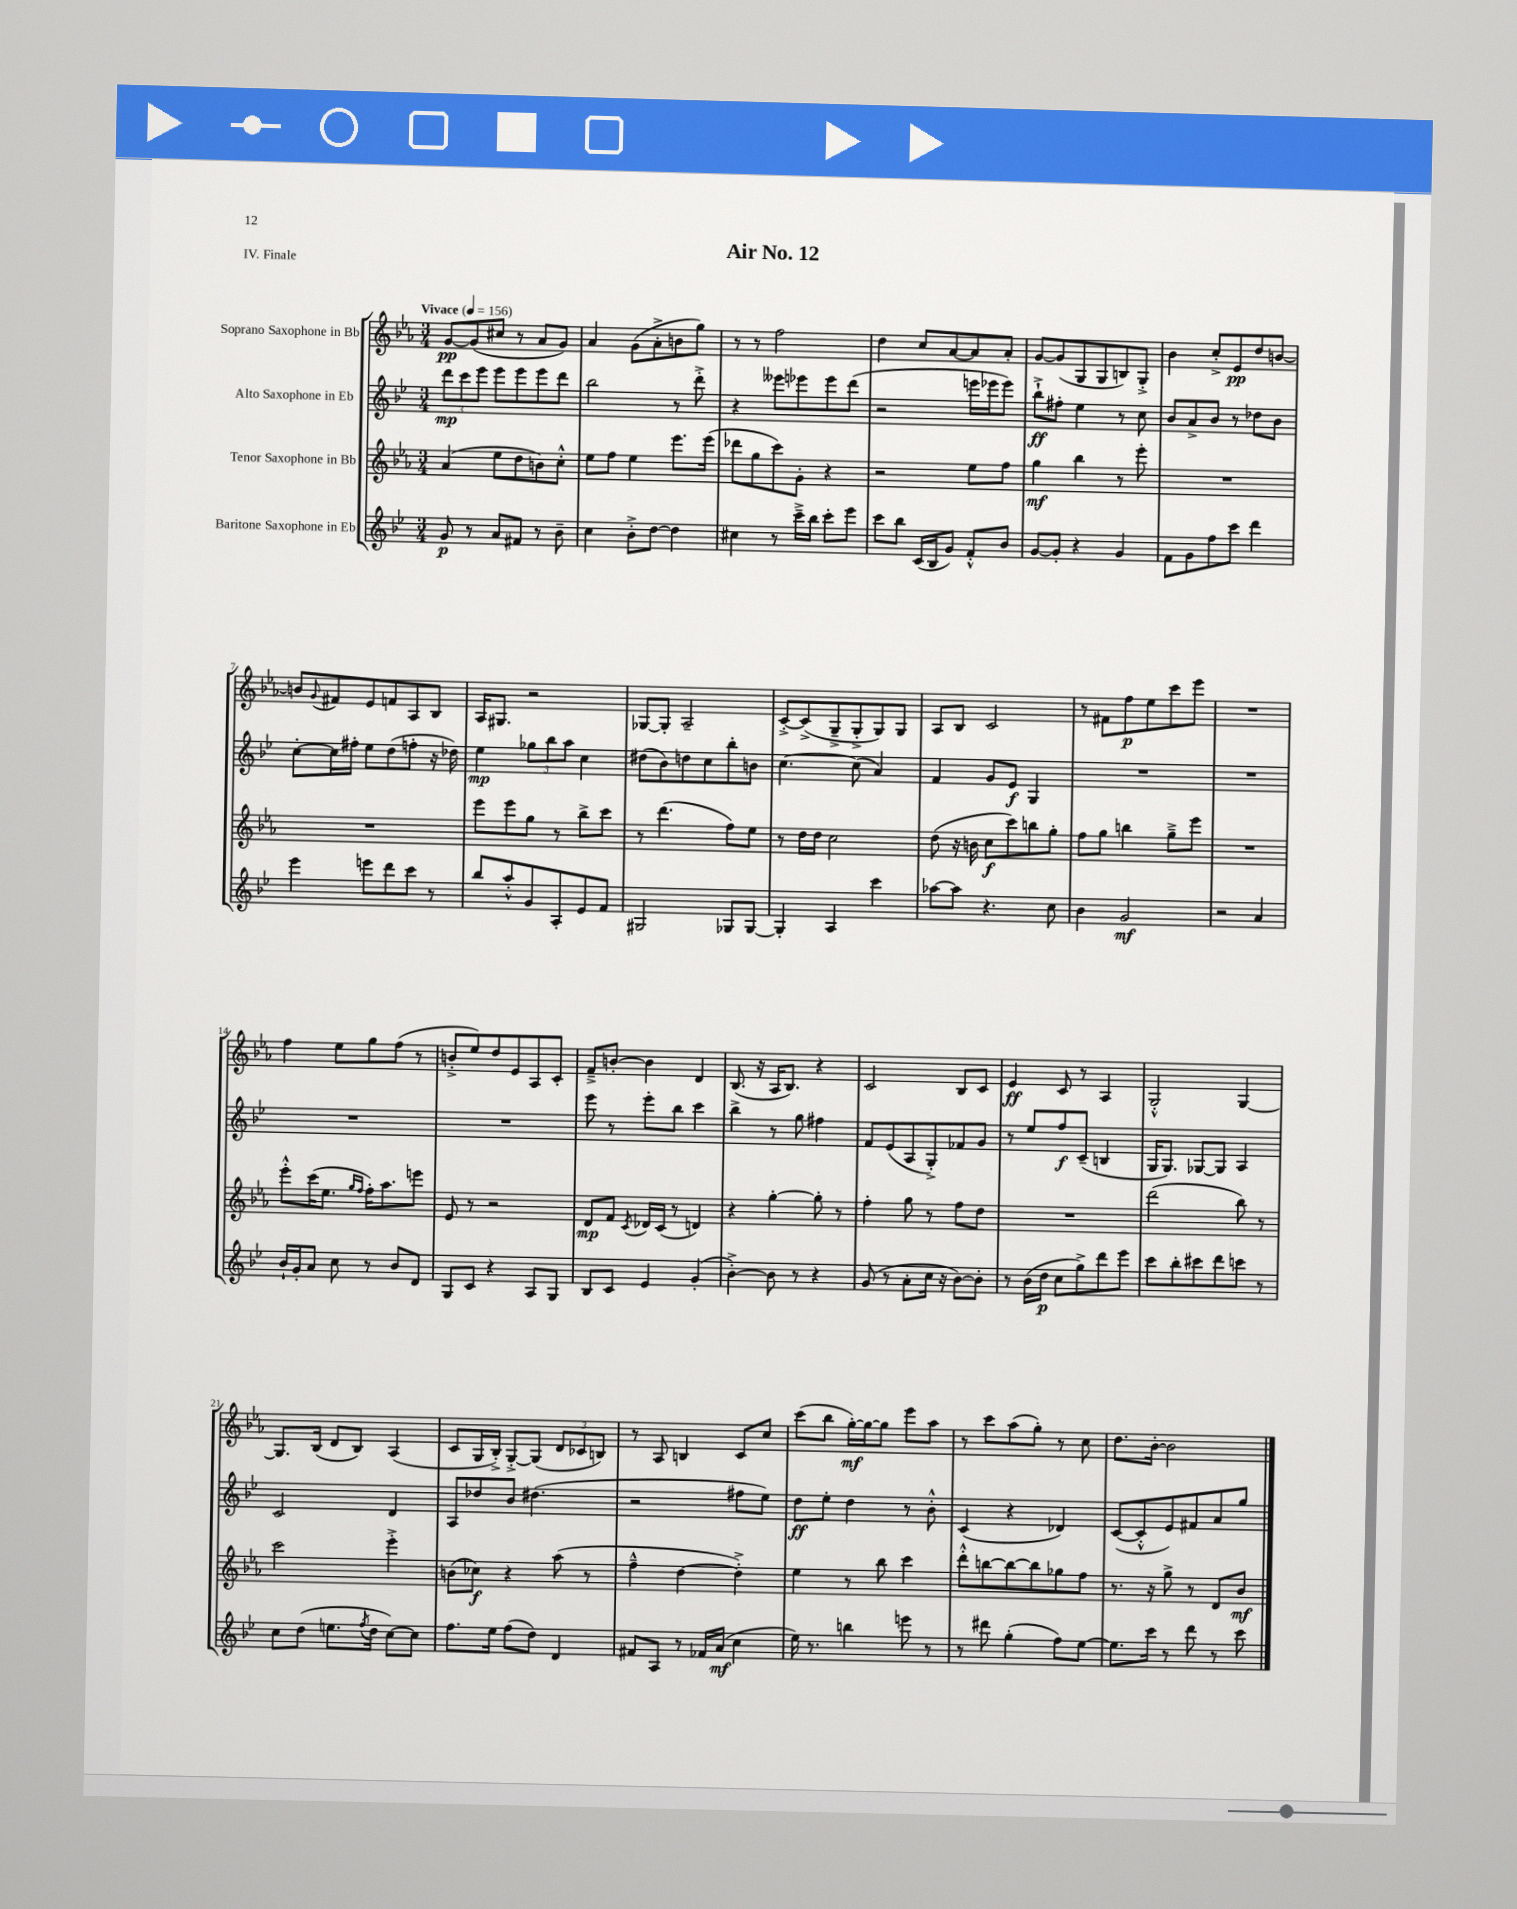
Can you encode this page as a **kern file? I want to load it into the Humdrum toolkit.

**kern	**dynam	**kern	**dynam	**kern	**dynam	**kern	**dynam
*part4	*part4	*part3	*part3	*part2	*part2	*part1	*part1
*staff4	*staff4	*staff3	*staff3	*staff2	*staff2	*staff1	*staff1
*I"Baritone Saxophone in Eb	*	*I"Tenor Saxophone in Bb	*	*I"Alto Saxophone in Eb	*	*I"Soprano Saxophone in Bb	*
*clefG2	*	*clefG2	*	*clefG2	*	*clefG2	*
*k[b-e-]	*	*k[b-e-a-]	*	*k[b-e-]	*	*k[b-e-a-]	*
*M3/4	*	*M3/4	*	*M3/4	*	*M3/4	*
*MM156	*	*MM156	*	*MM156	*	*MM156	*
=1	=1	=1	=1	=1	=1	=1	=1
!	!	!	!	!	!	!LO:TX:a:B:t=Vivace	!
8g/	p	(4a-/	.	12ddd\L	mp	[8g/L	pp
.	.	.	.	12ccc\	.	.	.
8r	.	.	.	.	.	(8g/]	.
.	.	.	.	12eee-\J	.	.	.
8a/L	.	8ee-\L	.	8eee-\L	.	8cc#X/J	.
8f#X/J	.	8dd\	.	8eee-\	.	8r	.
8r	.	8bn\)	.	8eee-\	.	8a-/L	.
8b-~\	.	8cc'^^\J	.	8ddd\J	.	8g/J)	.
=2	=2	=2	=2	=2	=2	=2	=2
4cc\	.	8ee-\L	.	2bb-\	.	4a-/	.
.	.	8ff\J	.	.	.	.	.
8b-'^\L	.	4ee-\	.	.	.	(8g\L	.
[8dd\J	.	.	.	.	.	8a-'^\	.
4dd\]	.	8.eee-\L	.	8r	.	8bn\	.
.	.	.	.	8ddd'^\	.	8gg\J)	.
.	.	(16eee-\Jk	.	.	.	.	.
=3	=3	=3	=3	=3	=3	=3	=3
4cc#X\	.	8ddd-X\L	.	4r	.	8r	.
.	.	8gg\	.	.	.	8r	.
8r	.	8ccc\)	.	8eee--X\L	.	2ff\	.
16ccc~^\LL	.	8g'\J	.	8eee-X\	.	.	.
16bb-\JJ	.	.	.	.	.	.	.
8ccc'\L	.	4r	.	8eee-\	.	.	.
8eee-\J	.	.	.	(8ddd\J	.	.	.
=4	=4	=4	=4	=4	=4	=4	=4
8ccc\L	.	2r	.	2r	.	4dd\	.
8bb-\J	.	.	.	.	.	.	.
(16c/LL	.	.	.	.	.	8cc/L	.
16B-/J	.	.	.	.	.	.	.
8g/J)	.	.	.	.	.	[8a-/	.
8f'^^/L	.	8ee-\L	.	16eeen\LL	.	8a-/]	.
.	.	.	.	16eee-X\J	.	.	.
8b-/J	.	8ff\J	.	8eee-\J)	.	8a-'/J	.
=5	=5	=5	=5	=5	=5	=5	=5
[8g/L	.	4gg\	mf	8bb-`^\L	ff	[8g/L	.
8g'/J]	.	.	.	8ff#X'\J	.	(8g/]	.
4r	.	4bb-\	.	4ee-\	.	8G/	.
.	.	.	.	.	.	8G/	.
4g/	.	8r	.	8r	.	8Bn/)	.
.	.	8eee-'\	.	8cc\	.	8G'^/J	.
=6	=6	=6	=6	=6	=6	=6	=6
8f\L	.	2.r	.	8b-/L	.	4b-\	.
8g\	.	.	.	8a^/	.	.	.
8ff\	.	.	.	8b-/J	.	8cc'^/L	.
8ccc\J	.	.	.	8r	.	8e-/	pp
4ddd\	.	.	.	8dd-X\L	.	8dd/	.
.	.	.	.	8b-\J	.	[8bn/J	.
!!LO:LB:g=z
=7	=7	=7	=7	=7	=7	=7	=7
4eee-\	.	2.r	.	[8cc'\L	.	8bn/L]	.
.	.	.	.	.	.	8qqg/	.
.	.	.	.	16cc\L]	.	8f#X/	.
.	.	.	.	16ff#X'\JJ	.	.	.
8eeen\L	.	.	.	8ee-\L	.	8e-/	.
8ddd\	.	.	.	(8dd\	.	8fn/	.
8ccc\J	.	.	.	8ffn'\J	.	8A-/	.
8r	.	.	.	16r	.	8B-/J	.
.	.	.	.	16dd-X\)	.	.	.
=8	=8	=8	=8	=8	=8	=8	=8
8bb-/L	.	8eee-\L	.	4ee-\	mp	16A-/KL	.
.	.	.	.	.	.	8.G#X/J	.
8aa'^^/	.	8eee-\	.	.	.	.	.
8g/	.	8gg\J	.	12gg-X\L	.	2r	.
.	.	.	.	12bb-\	.	.	.
8A'/	.	8r	.	.	.	.	.
.	.	.	.	12aa\J	.	.	.
8e-/	.	8bb-^\L	.	4cc\	.	.	.
8f/J	.	8ccc\J	.	.	.	.	.
=9	=9	=9	=9	=9	=9	=9	=9
2G#X/	.	8r	.	(8dd#X\L	.	[8G-X/L	.
.	.	(4.ddd\	.	8b-\)	.	8G-'/J]	.
.	.	.	.	8ddn\	.	2A-~/	.
.	.	.	.	8cc\	.	.	.
8G-X/L	.	8ff\L)	.	8bb-'\	.	.	.
[8G-/J	.	8ee-\J	.	8bn\J	.	.	.
=10	=10	=10	=10	=10	=10	=10	=10
4G-'/]	.	8r	.	[4.cc\	.	[8c'^/L	.
.	.	16dd\LL	.	.	.	(8c^/]	.
.	.	16dd\JJ	.	.	.	.	.
4A/	.	2cc\	.	.	.	8G~^/	.
.	.	.	.	(8cc\]	.	8G'^/	.
4ccc\	.	.	.	4a/)	.	8G/)	.
.	.	.	.	.	.	8G/J	.
=11	=11	=11	=11	=11	=11	=11	=11
[8aa-X\L	.	(8dd\	.	4f/	.	8A-/L	.
8aa-\J]	.	16r	.	.	.	8B-/J	.
.	.	16bn\	.	.	.	.	.
4.r	.	8cc\L	f	8g/L	.	2c/	.
.	.	8ccc\)	.	8e-/J	f	.	.
.	.	8bbn\	.	4G/	.	.	.
8cc\	.	8gg'\J	.	.	.	.	.
=12	=12	=12	=12	=12	=12	=12	=12
4b-\	.	8ff\L	.	2.r	.	8r	.
.	.	8gg\J	.	.	.	8f#X\L	.
2g/	mf	4bbn\	.	.	.	8ff\	p
.	.	.	.	.	.	8ee-\	.
.	.	8gg~^\L	.	.	.	8ccc\	.
.	.	8eee-\J	.	.	.	8eee-\J	.
=13	=13	=13	=13	=13	=13	=13	=13
2r	.	2.r	.	2.r	.	2.r	.
4a/	.	.	.	.	.	.	.
!!LO:LB:g=z
=14	=14	=14	=14	=14	=14	=14	=14
16b-`/LL	.	8eee-'^^\L	.	2.r	.	4ff\	.
16g'/J	.	.	.	.	.	.	.
8a/J	.	(16ccc\K	.	.	.	.	.
.	.	8.ee-\J	.	.	.	.	.
8cc\	.	.	.	.	.	8ee-\L	.
.	.	16qqgg/LL	.	.	.	.	.
.	.	16qqff/JJ	.	.	.	.	.
8r	.	16ff'\KL)	.	.	.	8gg\	.
.	.	8.aa-\	.	.	.	.	.
8b-/L	.	.	.	.	.	(8ff\J	.
8d/J	.	8eeen\J	.	.	.	8r	.
=15	=15	=15	=15	=15	=15	=15	=15
8G/L	.	8e-/	.	2.r	.	8bn'^/L	.
8c/J	.	8r	.	.	.	8ee-/)	.
4r	.	2r	.	.	.	8dd/	.
.	.	.	.	.	.	8e-/	.
8A/L	.	.	.	.	.	8A-/	.
8G/J	.	.	.	.	.	8c'/J	.
=16	=16	=16	=16	=16	=16	=16	=16
8B-/L	.	8d/L	mp	8eee-\	.	8f~^/L	.
8c/J	.	8f/J	.	8r	.	[8bn'/J	.
.	.	8qc/	.	.	.	.	.
4e-/	.	16d-X/LL	.	8eee-'\L	.	4b\]	.
.	.	(16c/JJ	.	.	.	.	.
.	.	8r	.	8bb-\J	.	.	.
(4g'/	.	4dn/)	.	4ccc\	.	4d/	.
=17	=17	=17	=17	=17	=17	=17	=17
[4b-'^\)	.	4r	.	4bb-^\	.	(8.B-/	.
.	.	.	.	.	.	16r	.
8b-\]	.	[4gg'\	.	8r	.	16A-/KL	.
.	.	.	.	.	.	8.B-/J)	.
8r	.	.	.	8gg\	.	.	.
4r	.	8gg'\]	.	4ff#X\	.	4r	.
.	.	8r	.	.	.	.	.
=18	=18	=18	=18	=18	=18	=18	=18
(8g/	.	4ff'\	.	8f/L	.	2c/	.
8r	.	.	.	(8e-/	.	.	.
8a'\L	.	8gg\	.	8A/	.	.	.
16cc\Jk	.	8r	.	8G'^/)	.	.	.
16r	.	.	.	.	.	.	.
[8b-\L)	.	8ff\L	.	8f-X/	.	8B-/L	.
8b-'\J]	.	8dd\J	.	8g/J	.	8c/J	.
=19	=19	=19	=19	=19	=19	=19	=19
8r	.	2.r	.	8r	.	4e-/	ff
(16b-\LL	.	.	.	8ee-/L	.	.	.
16dd\JJ	p	.	.	.	.	.	.
8cc\L	.	.	.	8ff/	f	8c/	.
8gg^\)	.	.	.	(8c~/J	.	8r	.
8ddd\	.	.	.	4Bn/	.	4A-/	.
8eee-\J	.	.	.	.	.	.	.
=20	=20	=20	=20	=20	=20	=20	=20
8ccc\L	.	(2ddd\	.	16G/KL	.	2G'^^/	.
.	.	.	.	8.G/J)	.	.	.
8bb-'\	.	.	.	.	.	.	.
8ccc#X\	.	.	.	[8G-X/L	.	.	.
8ddd\	.	.	.	8G-/J]	.	.	.
8cccn\J	.	8bb-\)	.	4A/	.	[4G/	.
8r	.	8r	.	.	.	.	.
!!LO:LB:g=z
=21	=21	=21	=21	=21	=21	=21	=21
8cc\L	.	2ccc\	.	2c/	.	8.G/L]	.
(8dd\J	.	.	.	.	.	.	.
.	.	.	.	.	.	(16B-/Jk	.
8.een\L	.	.	.	.	.	8d/L	.
.	.	.	.	.	.	8B-/J)	.
8qff/	.	.	.	.	.	.	.
16dd\Jk	.	.	.	.	.	.	.
[8cc\L)	.	4eee-'^\	.	4d/	.	(4A-/	.
8cc\J]	.	.	.	.	.	.	.
=22	=22	=22	=22	=22	=22	=22	=22
8.ff\L	.	(8bn\L	.	8A/L	.	8c/L	.
.	.	8cc-X\J)	f	8dd-X/	.	16G/L	.
16ee-\Jk	.	.	.	.	.	16B-'^/JJ)	.
(8ff\L	.	4r	.	8b-/J	.	[8G'^/L	.
8dd\J)	.	.	.	(4.dd#X\	.	(8G/J]	.
4d/	.	(8aa-\	.	.	.	12d/L	.
.	.	.	.	.	.	12c-X/	.
.	.	8r	.	.	.	.	.
.	.	.	.	.	.	12Bn/J)	.
=23	=23	=23	=23	=23	=23	=23	=23
8f#X/L	.	4ff~^^\	.	2r	.	8r	.
8A/J	.	.	.	.	.	8A-/	.
8r	.	[4dd\	.	.	.	4Bn/	.
16f-X/LL	.	.	.	.	.	.	.
(16a/JJ	mf	.	.	.	.	.	.
4cc\	.	4dd'^\])	.	8ff#X\L	.	8c/L	.
.	.	.	.	8ee-\J)	.	8cc/J	.
=24	=24	=24	=24	=24	=24	=24	=24
16ee-\)	.	4ee-\	.	8dd\L	ff	(8ccc\L	.
8.r	.	.	.	.	.	.	.
.	.	.	.	8ee-'\J	.	8bb-\J	.
4bbn\	.	8r	.	4dd\	.	[16gg'\LL)	mf
.	.	.	.	.	.	16gg\J_	.
.	.	8bb-\	.	.	.	8gg\J]	.
8eeen\	.	4ccc\	.	8r	.	8eee-\L	.
8r	.	.	.	8b-'^^\	.	8aa-\J	.
=25	=25	=25	=25	=25	=25	=25	=25
8r	.	8ddd'^^\L	.	(4c/	.	8r	.
8ddd#X\	.	[8bbn\	.	.	.	8ccc\L	.
(4gg'\	.	8bb\_	.	4r	.	(8aa-\	.
.	.	8bb\]	.	.	.	8gg'\J)	.
8ff\L)	.	8gg-X\	.	4d-X/)	.	8r	.
[8ee-\J	.	8ff\J	.	.	.	8cc\	.
=26	=26	=26	=26	=26	=26	=26	=26
8.ee-\L]	.	8.r	.	([8c/L	.	8.dd\L	.
.	.	.	.	8c'^^/]	.	.	.
16ccc\Jk	.	16r	.	.	.	[16b-'\Jk	.
8r	.	8gg^\	.	8e-/)	.	2b-\]	.
8ddd\	.	8r	.	8f#X/	.	.	.
8r	.	8d/L	.	8a/	.	.	.
8ccc\	.	8b-/J	mf	8gg/J	.	.	.
==	==	==	==	==	==	==	==
*-	*-	*-	*-	*-	*-	*-	*-
